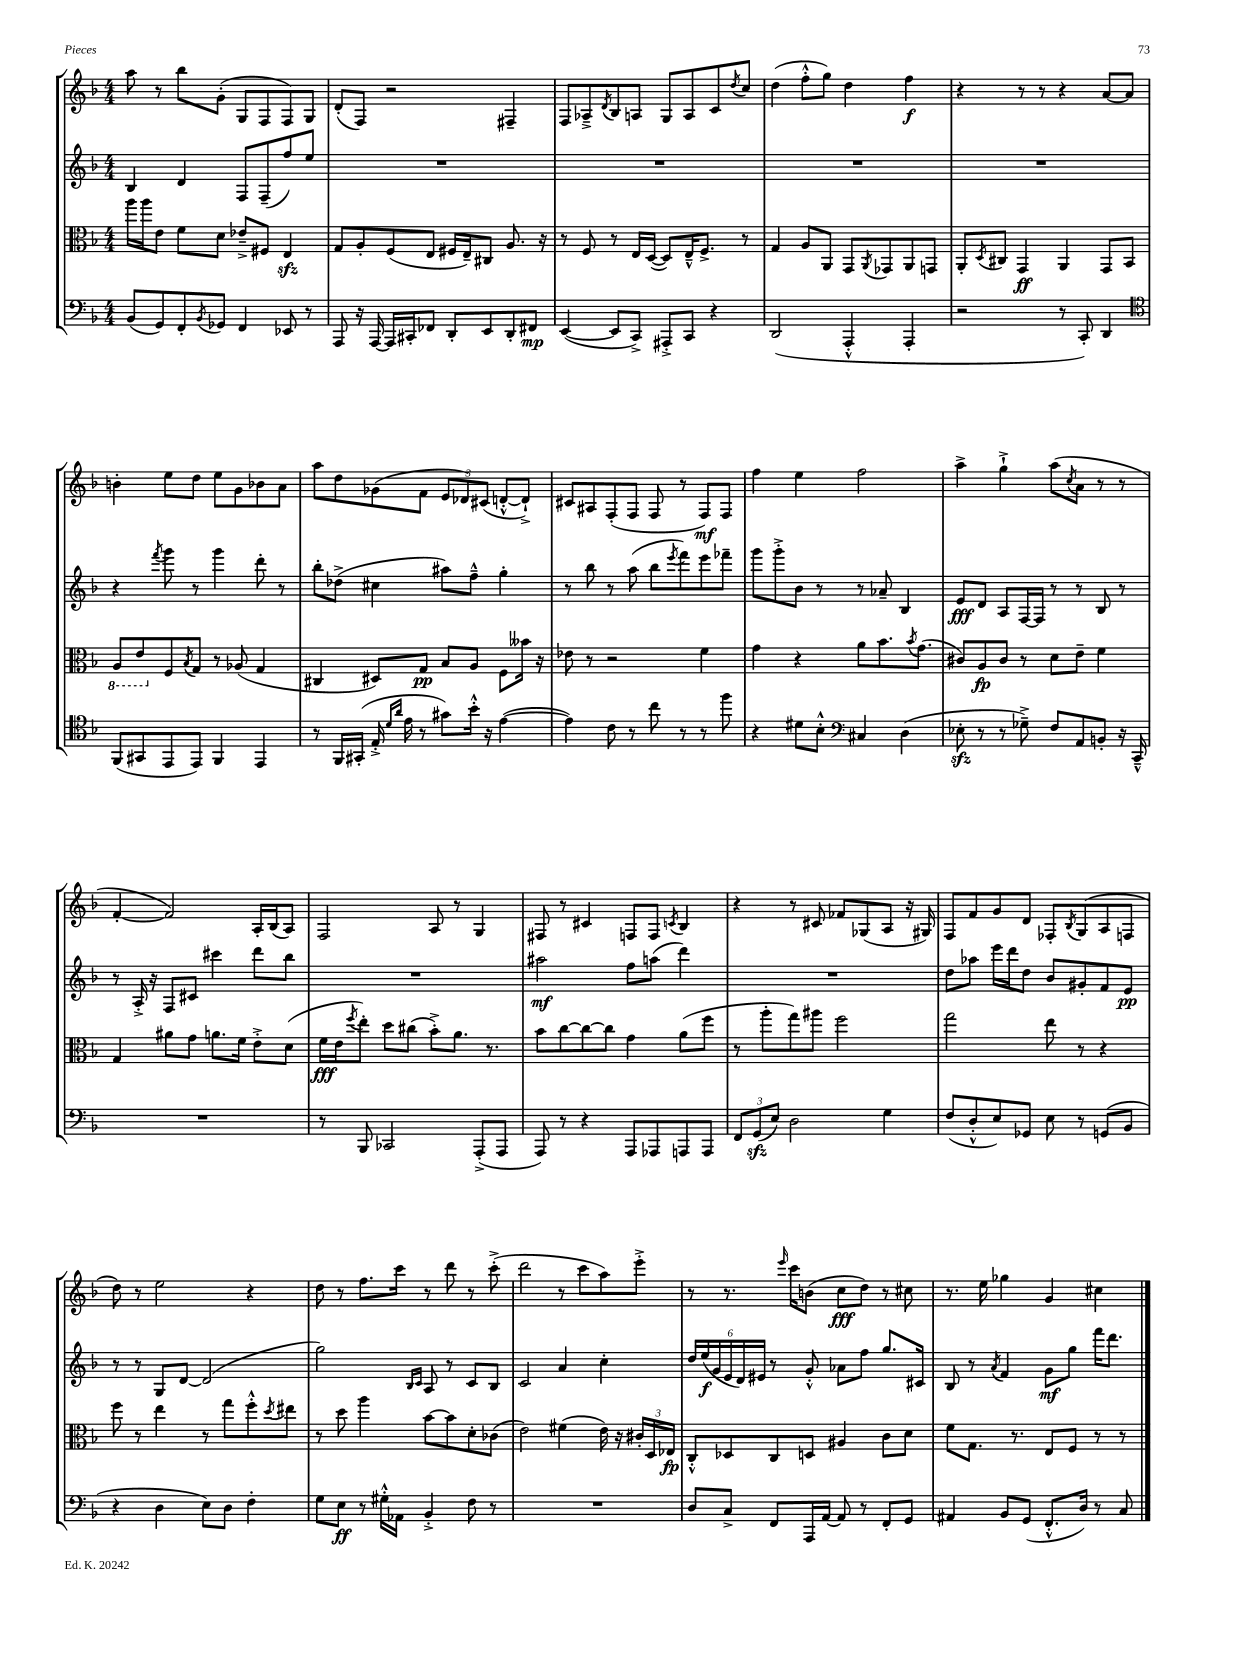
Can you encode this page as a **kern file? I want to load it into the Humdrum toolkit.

**kern	**dynam	**kern	**dynam	**kern	**dynam	**kern	**dynam
*part4	*part4	*part3	*part3	*part2	*part2	*part1	*part1
*staff4	*staff4	*staff3	*staff3	*staff2	*staff2	*staff1	*staff1
*clefF4	*	*clefC3	*	*clefG2	*	*clefG2	*
*k[b-]	*	*k[b-]	*	*k[b-]	*	*k[b-]	*
*M4/4	*	*M4/4	*	*M4/4	*	*M4/4	*
=25	=25	=25	=25	=25	=25	=25	=25
(8BB-/L	.	16aa\LL	.	4B-/	.	8aa\	.
.	.	16aa\J	.	.	.	.	.
8GG/)	.	8e\J	.	.	.	8r	.
8FF'/	.	8f\L	.	4d/	.	8bb-\L	.
8qBB-/	.	.	.	.	.	.	.
8GG-X/J	.	8d\J	.	.	.	(8g'\J	.
4FF/	.	8e-X~^/L	.	8F/L	.	8G/L	.
.	.	8F#X/J	.	(8F~/	.	8F/	.
8EE-X/	.	4Ezz/	.	8ff/)	.	8F/)	.
8r	.	.	.	8ee/J	.	8G/J	.
=26	=26	=26	=26	=26	=26	=26	=26
8AAA/	.	8G/L	.	1r	.	(8d'/L	.
16r	.	8A'/	.	.	.	8F/J)	.
[16AAA/	.	.	.	.	.	.	.
16AAA/LL]	.	(8F/	.	.	.	2r	.
16CC#X'/J	.	.	.	.	.	.	.
8FF-X/J	.	8E/J	.	.	.	.	.
8DD'/L	.	16F#X/LL	.	.	.	.	.
.	.	16E~/J)	.	.	.	.	.
8EE/	.	8C#X/J	.	.	.	.	.
8DD'/	.	8.A/	.	.	.	4F#X~/	.
8FF#X/J	mp	.	.	.	.	.	.
.	.	16r	.	.	.	.	.
=27	=27	=27	=27	=27	=27	=27	=27
([4EE/	.	8r	.	1r	.	8F/L	.
.	.	8F/	.	.	.	8A-X~^/	.
.	.	.	.	.	.	8qd/	.
8EE/L]	.	8r	.	.	.	8B-/	.
8CC^/J)	.	16E/LL	.	.	.	8An/J	.
.	.	([16D/JJ	.	.	.	.	.
8AAA#X'^/L	.	8D/L])	.	.	.	8G/L	.
8CC/J	.	16E~^^/K	.	.	.	8A/	.
.	.	8.F^/J	.	.	.	.	.
4r	.	.	.	.	.	8c/	.
.	.	.	.	.	.	8qdd/	.
.	.	8r	.	.	.	8cc/J	.
=28	=28	=28	=28	=28	=28	=28	=28
(2DD/	.	4G/	.	1r	.	(4dd\	.
.	.	8A/L	.	.	.	8ff'^^\L	.
.	.	8AA/J	.	.	.	8gg\J)	.
4AAA'^^/	.	8GG/L	.	.	.	4dd\	.
.	.	8qAA/	.	.	.	.	.
.	.	8GG-X/	.	.	.	.	.
4AAA'/	.	8AA/	.	.	.	4ff\	f
.	.	8GGn/J	.	.	.	.	.
=29	=29	=29	=29	=29	=29	=29	=29
2r	.	8AA'/L	.	1r	.	4r	.
.	.	8qD/	.	.	.	.	.
.	.	8C#X/J	.	.	.	.	.
.	.	4GG/	ff	.	.	8r	.
.	.	.	.	.	.	8r	.
8r	.	4AA/	.	.	.	4r	.
8CC'/)	.	.	.	.	.	.	.
4DD/	.	8GG/L	.	.	.	[8a/L	.
.	.	8BB-/J	.	.	.	8a/J]	.
!!LO:LB:g=z
=30	=30	=30	=30	=30	=30	=30	=30
*clefC4	*	*	*	*	*	*	*
*	*	*8ba	*	*	*	*	*
(8FF/L	.	8AA/L	.	4r	.	4bn'\	.
8GG#X/	.	8E/	.	.	.	.	.
.	.	.	.	8qfff/	.	.	.
*	*	*X8ba	*	*	*	*	*
8EE/	.	8F/	.	8ggg\	.	8ee\L	.
.	.	8qB-/	.	.	.	.	.
8EE/J)	.	8G/J	.	8r	.	8dd\J	.
4FF/	.	8r	.	4ggg\	.	8ee\L	.
.	.	(8A-X/	.	.	.	8g\	.
4EE/	.	4G/	.	8ddd'\	.	8b-X\	.
.	.	.	.	8r	.	8a\J	.
=31	=31	=31	=31	=31	=31	=31	=31
8r	.	4C#X/	.	8bb-'\L	.	8aa\L	.
16FF/LL	.	.	.	(8dd-X^\J	.	8dd\	.
(16GG#X'/JJ	.	.	.	.	.	.	.
16E'^/	.	8D#X/L)	.	4cc#X\	.	(8g-X\	.
16qqd/LL	.	.	.	.	.	.	.
16qqa/JJ	.	.	.	.	.	.	.
16e\	.	.	.	.	.	.	.
8r	.	8G/J	pp	.	.	8f\J	.
8g#X\L)	.	8B-/L	.	8aa#X\L)	.	12e/L	.
.	.	.	.	.	.	12d-X/)	.
16b-'^^\Jk	.	8A/J	.	8ff~^^\J	.	.	.
.	.	.	.	.	.	(12c#X/J	.
16r	.	.	.	.	.	.	.
([4e\	.	8F\L	.	4gg'\	.	[8dn'^^/L	.
.	.	16b--X\Jk	.	.	.	8d`^/J])	.
.	.	16r	.	.	.	.	.
=32	=32	=32	=32	=32	=32	=32	=32
4e\])	.	8e-X\	.	8r	.	8c#X/L	.
.	.	8r	.	8bb-\	.	8A#X/	.
8c\	.	2r	.	8r	.	(8F'/	.
8r	.	.	.	(8aa\	.	8F/J	.
8cc\	.	.	.	8bb-\L	.	8F/	.
.	.	.	.	8qeee/	.	.	.
8r	.	.	.	8fff\)	.	8r	.
8r	.	4f\	.	8eee\	.	8F/L)	mf
8ff\	.	.	.	8fff-X~\J	.	8F/J	.
=33	=33	=33	=33	=33	=33	=33	=33
4r	.	4g\	.	8ggg\L	.	4ff\	.
.	.	.	.	8ggg'^\	.	.	.
8d#X\L	.	4r	.	8b-\J	.	4ee\	.
8B-'^^\J	.	.	.	8r	.	.	.
*clefF4	*	*	*	*	*	*	*
4C#X/	.	8a\L	.	8r	.	2ff\	.
.	.	8.b-\	.	8a-X~/	.	.	.
(4D\	.	.	.	4B-/	.	.	.
.	.	8qb-/	.	.	.	.	.
.	.	(8.g\J	.	.	.	.	.
=34	=34	=34	=34	=34	=34	=34	=34
8E-Xzz'\	.	8c#X/L)	.	8e/L	fff	4aa^\	.
8r	.	8A/	fp	8d/J	.	.	.
8r	.	8c#/J	.	8A/L	.	4gg`^\	.
8G-X~^\)	.	8r	.	[16F/L	.	.	.
.	.	.	.	16F/JJ]	.	.	.
8F/L	.	8d\L	.	8r	.	(8aa\L	.
.	.	.	.	.	.	8qcc/	.
8AA/	.	8e~\J	.	8r	.	8a\J	.
8BBn'/J	.	4f\	.	8B-/	.	8r	.
16r	.	.	.	8r	.	8r	.
16CC~^^/	.	.	.	.	.	.	.
!!LO:LB:g=z
=35	=35	=35	=35	=35	=35	=35	=35
1r	.	4G/	.	8r	.	[4f'/	.
.	.	.	.	16A'^/	.	.	.
.	.	.	.	16r	.	.	.
.	.	8a#X\L	.	8F/L	.	2f/])	.
.	.	8g\J	.	8c#X/J	.	.	.
.	.	8.an\L	.	4ccc#X\	.	.	.
.	.	16f\Jk	.	.	.	.	.
.	.	8e'^\L	.	8ddd\L	.	16A'/LL	.
.	.	.	.	.	.	(16B-/J	.
.	.	(8d\J	.	8bb-\J	.	8A/J)	.
=36	=36	=36	=36	=36	=36	=36	=36
8r	.	16f\LL	fff	1r	.	2F/	.
.	.	16e\J	.	.	.	.	.
.	.	8qff/	.	.	.	.	.
8BBB-/	.	8ee'\J)	.	.	.	.	.
2CC-X/	.	8dd\L	.	.	.	.	.
.	.	(8cc#X\J	.	.	.	.	.
.	.	8b-'^\L)	.	.	.	8A/	.
.	.	8.a\J	.	.	.	8r	.
(8AAA'^/L	.	.	.	.	.	4G/	.
.	.	8.r	.	.	.	.	.
8AAA/J	.	.	.	.	.	.	.
=37	=37	=37	=37	=37	=37	=37	=37
8AAA/)	.	8b-\L	.	2aa#X\	mf	8F#X/	.
8r	.	[8cc\	.	.	.	8r	.
4r	.	8cc\_	.	.	.	4c#X/	.
.	.	8cc\J]	.	.	.	.	.
8AAA/L	.	4g\	.	8ff\L	.	8Fn/L	.
8AAA-X/	.	.	.	(8aan\J	.	8F/J	.
.	.	.	.	.	.	8qcn/	.
8AAAn/	.	(8a\L	.	4ddd\)	.	4B-/	.
8AAA/J	.	8ff\J	.	.	.	.	.
=38	=38	=38	=38	=38	=38	=38	=38
12FF/L	.	8r	.	1r	.	4r	.
(12GGzz/	.	.	.	.	.	.	.
.	.	8aa'\L	.	.	.	.	.
12E/J)	.	.	.	.	.	.	.
2D\	.	8gg\)	.	.	.	8r	.
.	.	8aa#X\J	.	.	.	8c#X/	.
.	.	2ff\	.	.	.	8f-X/L	.
.	.	.	.	.	.	(8G-X/	.
4G\	.	.	.	.	.	8A/J	.
.	.	.	.	.	.	16r	.
.	.	.	.	.	.	16G#X/)	.
=39	=39	=39	=39	=39	=39	=39	=39
(8F/L	.	2gg\	.	8dd\L	.	8F/L	.
8D'^^/	.	.	.	8aa-X\J	.	8f/	.
8E/)	.	.	.	16eee\LL	.	8g/	.
.	.	.	.	16ddd\J	.	.	.
8GG-X/J	.	.	.	8dd\J	.	8d/J	.
8E\	.	8ee\	.	8b-/L	.	8F-X'/L	.
.	.	.	.	.	.	8qB-/	.
8r	.	8r	.	8g#X'/	.	(8G/	.
(8GGn/L	.	4r	.	8f/	.	8A/	.
8BB-/J	.	.	.	8e/J	pp	8Fn/J	.
!!LO:LB:g=z
=40	=40	=40	=40	=40	=40	=40	=40
4r	.	8ff\	.	8r	.	8dd\)	.
.	.	8r	.	8r	.	8r	.
4D\	.	4ee\	.	8G/L	.	2ee\	.
.	.	.	.	[8d/J	.	.	.
8E\L)	.	8r	.	(2d/]	.	.	.
8D\J	.	8gg\L	.	.	.	.	.
4F'\	.	8ff'^^\	.	.	.	4r	.
.	.	8qdd/	.	.	.	.	.
.	.	8ee#X\J	.	.	.	.	.
=41	=41	=41	=41	=41	=41	=41	=41
8G\L	.	8r	.	2gg\)	.	8dd\	.
8E\J	ff	8dd\	.	.	.	8r	.
8r	.	4aa\	.	.	.	8.ff\L	.
16G#X'^^\LL	.	.	.	.	.	.	.
16AA-X\JJ	.	.	.	.	.	16ccc\Jk	.
.	.	.	.	16qqB-/LL	.	.	.
.	.	.	.	16qqc/JJ	.	.	.
4BB-'^/	.	[8b-\L	.	8A/	.	8r	.
.	.	8b-\]	.	8r	.	8ddd\	.
8F\	.	8d'\	.	8c/L	.	8r	.
8r	.	(8c-X\J	.	8B-/J	.	(8ccc'^\	.
=42	=42	=42	=42	=42	=42	=42	=42
1r	.	2e\)	.	2c/	.	2ddd\	.
.	.	(4f#X\	.	4a/	.	8r	.
.	.	.	.	.	.	8ccc\L	.
.	.	16e\)	.	4cc'\	.	8aa\)	.
.	.	16r	.	.	.	.	.
.	.	24c#X'/LL	.	.	.	8eee'^\J	.
.	.	24D/	.	.	.	.	.
.	.	24E-X/JJ	fp	.	.	.	.
=43	=43	=43	=43	=43	=43	=43	=43
8D/L	.	8C'^^/L	.	24dd/LL	.	8r	.
.	.	.	.	(24ee/	f	.	.
.	.	.	.	24g/	.	.	.
8C^/J	.	8D-X/	.	24e/	.	8.r	.
.	.	.	.	24d/)	.	.	.
.	.	.	.	24e#X/JJ	.	.	.
8FF/L	.	8C/	.	8r	.	.	.
.	.	.	.	.	.	16qqeee/	.
.	.	.	.	.	.	16ccc\KL	.
16AAA/L	.	8Dn/J	.	8g'^^/	.	(8bn\J	.
[16AA/JJ	.	.	.	.	.	.	.
8AA/]	.	4A#X/	.	8a-X\L	.	8cc\L	fff
8r	.	.	.	8ff\J	.	8dd\J)	.
8FF'/L	.	8c\L	.	8.gg/L	.	8r	.
8GG/J	.	8d\J	.	.	.	8cc#X\	.
.	.	.	.	16c#X/Jk	.	.	.
=44	=44	=44	=44	=44	=44	=44	=44
4AA#X/	.	8f\L	.	8B-/	.	8.r	.
.	.	8.G\J	.	8r	.	.	.
.	.	.	.	.	.	16ee\	.
.	.	.	.	8qa/	.	.	.
8BB-/L	.	.	.	4f/	.	4gg-X\	.
.	.	8.r	.	.	.	.	.
(8GG/J	.	.	.	.	.	.	.
8.FF'^^/L	.	8E/L	.	8g\L	mf	4g/	.
.	.	8F/J	.	8gg\J	.	.	.
16D/Jk)	.	.	.	.	.	.	.
8r	.	8r	.	16fff\KL	.	4cc#X\	.
.	.	.	.	8.ddd\J	.	.	.
8C/	.	8r	.	.	.	.	.
==	==	==	==	==	==	==	==
*-	*-	*-	*-	*-	*-	*-	*-
